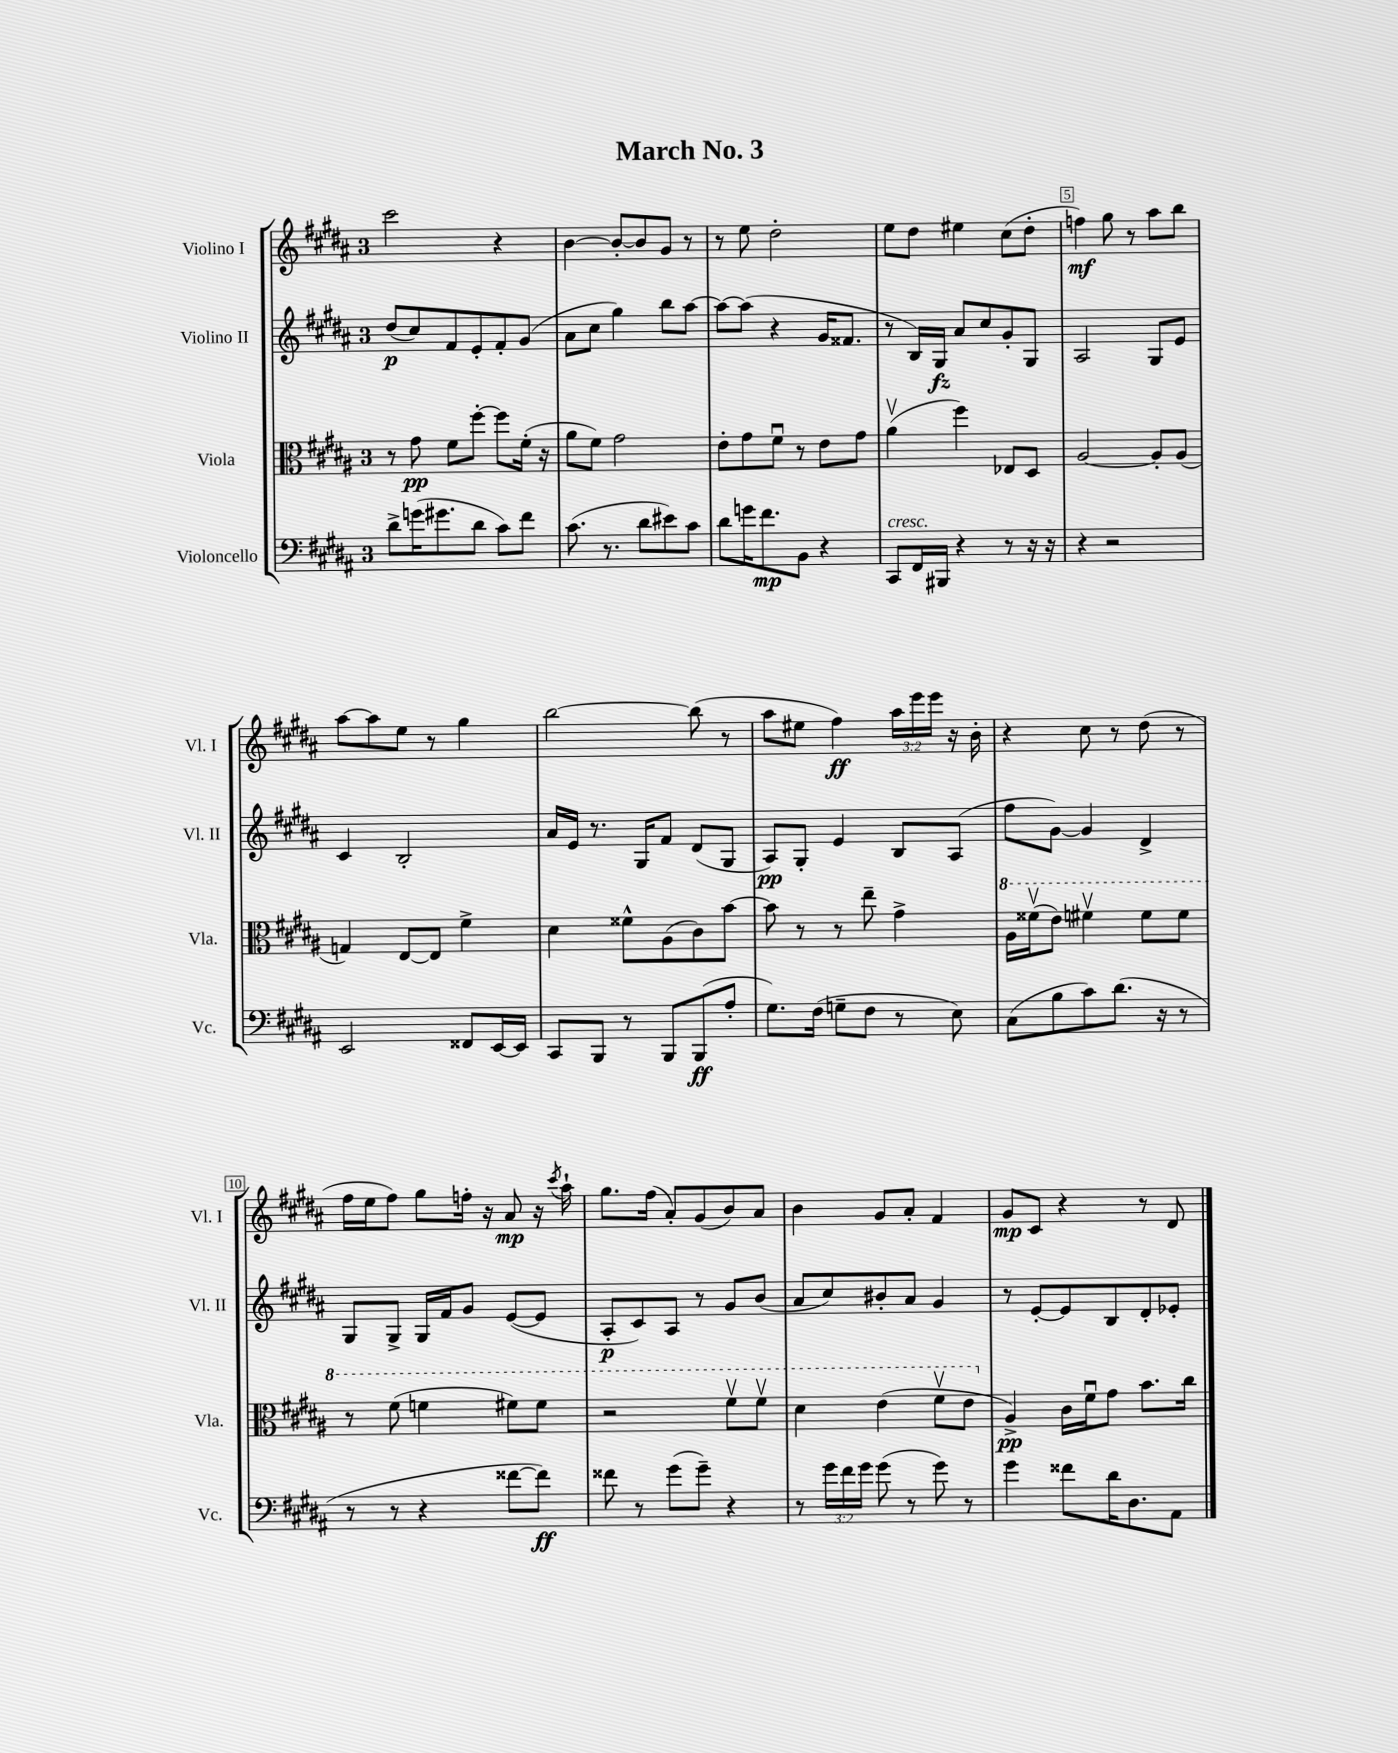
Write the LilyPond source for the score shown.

\header { title = "March No. 3" }
<<
\new StaffGroup <<
\new Staff = "s0" \with { instrumentName = "Violino I" shortInstrumentName = "Vl. I" } {
    \clef treble \key b \major \once \override Staff.TimeSignature.style = #'single-digit \time 3/4 \override Staff.TupletNumber.text = #tuplet-number::calc-fraction-text
    cis'''2 r4 |
    b'4~ b'8~-. b'8 gis'8 r8 |
    r8 e''8 dis''2-. |
    e''8 dis''8 eis''4 cis''8( dis''8-. |
    f''4\mf) gis''8 r8 ais''8 b''8 |
    ais''8~ ais''8 e''8 r8 gis''4 |
    b''2~ b''8( r8 |
    ais''8 eis''8 fis''4\ff) \tuplet 3/2 { ais''16 e'''16 e'''16 } r16 b'16-. |
    r4 cis''8 r8 dis''8( r8 |
    fis''16 e''16 fis''8) gis''8 f''16-. r16 ais'8\mp r16 \acciaccatura { cis'''8 } ais''16-! |
    gis''8. fis''16( ais'8-.) gis'8( b'8) ais'8 |
    b'4 gis'8 ais'8-. fis'4 |
    gis'8\mp cis'8 r4 r8 dis'8 \bar "|." |
}
\new Staff = "s1" \with { instrumentName = "Violino II" shortInstrumentName = "Vl. II" } {
    \clef treble \key b \major \once \override Staff.TimeSignature.style = #'single-digit \time 3/4
    dis''8\p( cis''8) fis'8 e'8-. fis'8-. gis'8( |
    ais'8 cis''8 gis''4) b''8 ais''8~ |
    ais''8~ ais''8( r4 gis'16 fisis'8. |
    r8 b16) gis16\fz ais'8 cis''8 gis'8-. gis8 |
    ais2 gis8 e'8 |
    cis'4 b2-. |
    ais'16 e'16 r8. gis16 fis'8 dis'8( gis8 |
    ais8\pp) gis8-. e'4 b8 ais8( |
    fis''8 gis'8~) gis'4 dis'4-> |
    gis8 gis8-> gis16 fis'16 gis'8 e'8~( e'8 |
    ais8-.\p cis'8) ais8 r8 gis'8 b'8( |
    ais'8 cis''8) bis'8-. ais'8 gis'4 |
    r8 e'8~-. e'8 b8 dis'8-. ees'8-. \bar "|." |
}
\new Staff = "s2" \with { instrumentName = "Viola" shortInstrumentName = "Vla." } {
    \clef alto \key b \major \once \override Staff.TimeSignature.style = #'single-digit \time 3/4
    r8 gis'8\pp fis'8 fis''8~-. fis''8 fis'16-.( r16 |
    ais'8 fis'8) gis'2 |
    e'8-. gis'8 fis'8\downbow r8 e'8 gis'8 |
    ais'4\upbow( fis''4) ees8 dis8 |
    ais2~ ais8-. ais8( |
    g4) e8~ e8 fis'4-> |
    dis'4 fisis'8-^ ais8( cis'8) b'8~ |
    b'8 r8 r8 e''8-- gis'4-> |
    \ottava #1 ais'16 fisis''16\upbow( e''8) fis''4\upbow fis''8 fis''8 |
    r8 fis''8( f''4 fis''8) fis''8 |
    r2 fis''8\upbow fis''8\upbow |
    dis''4 e''4( fis''8\upbow e''8 \ottava #0 |
    ais4->\pp) cis'16 fis'16\downbow gis'8 b'8. cis''16 \bar "|." |
}
\new Staff = "s3" \with { instrumentName = "Violoncello" shortInstrumentName = "Vc." } {
    \clef bass \key b \major \once \override Staff.TimeSignature.style = #'single-digit \time 3/4 \override Staff.TupletNumber.text = #tuplet-number::calc-fraction-text
    dis'8-> g'16( gis'8. dis'8 cis'8) fis'8 |
    cis'8.( r8. dis'8 eis'8) cis'8 |
    dis'8 g'16 fis'8.\mp b,8 r4 |
    cis,8^\markup { \italic "cresc." } fis,16 bis,,16 r4 r8 r16 r16 |
    r4 r2 |
    e,2 fisis,8 e,16~ e,16 |
    cis,8 b,,8 r8 b,,8 b,,8\ff( ais8-. |
    gis8.) fis16( g8-- fis8 r8 e8) |
    cis8( b8 cis'8) dis'8.( r16 r8 |
    r8 r8 r4 fisis'8~ fisis'8\ff) |
    fisis'8 r8 gis'8( gis'8--) r4 |
    r8 \tuplet 3/2 { gis'16 fis'16 gis'16 } gis'8( r8 gis'8) r8 |
    gis'4 fisis'8 dis'16 dis8. ais,8 \bar "|." |
}
>>
>>
\layout { \context { \Score \override BarNumber.break-visibility = ##(#f #t #t) barNumberVisibility = #(every-nth-bar-number-visible 5) \override BarNumber.stencil = #(make-stencil-boxer 0.1 0.3 ly:text-interface::print) } }
